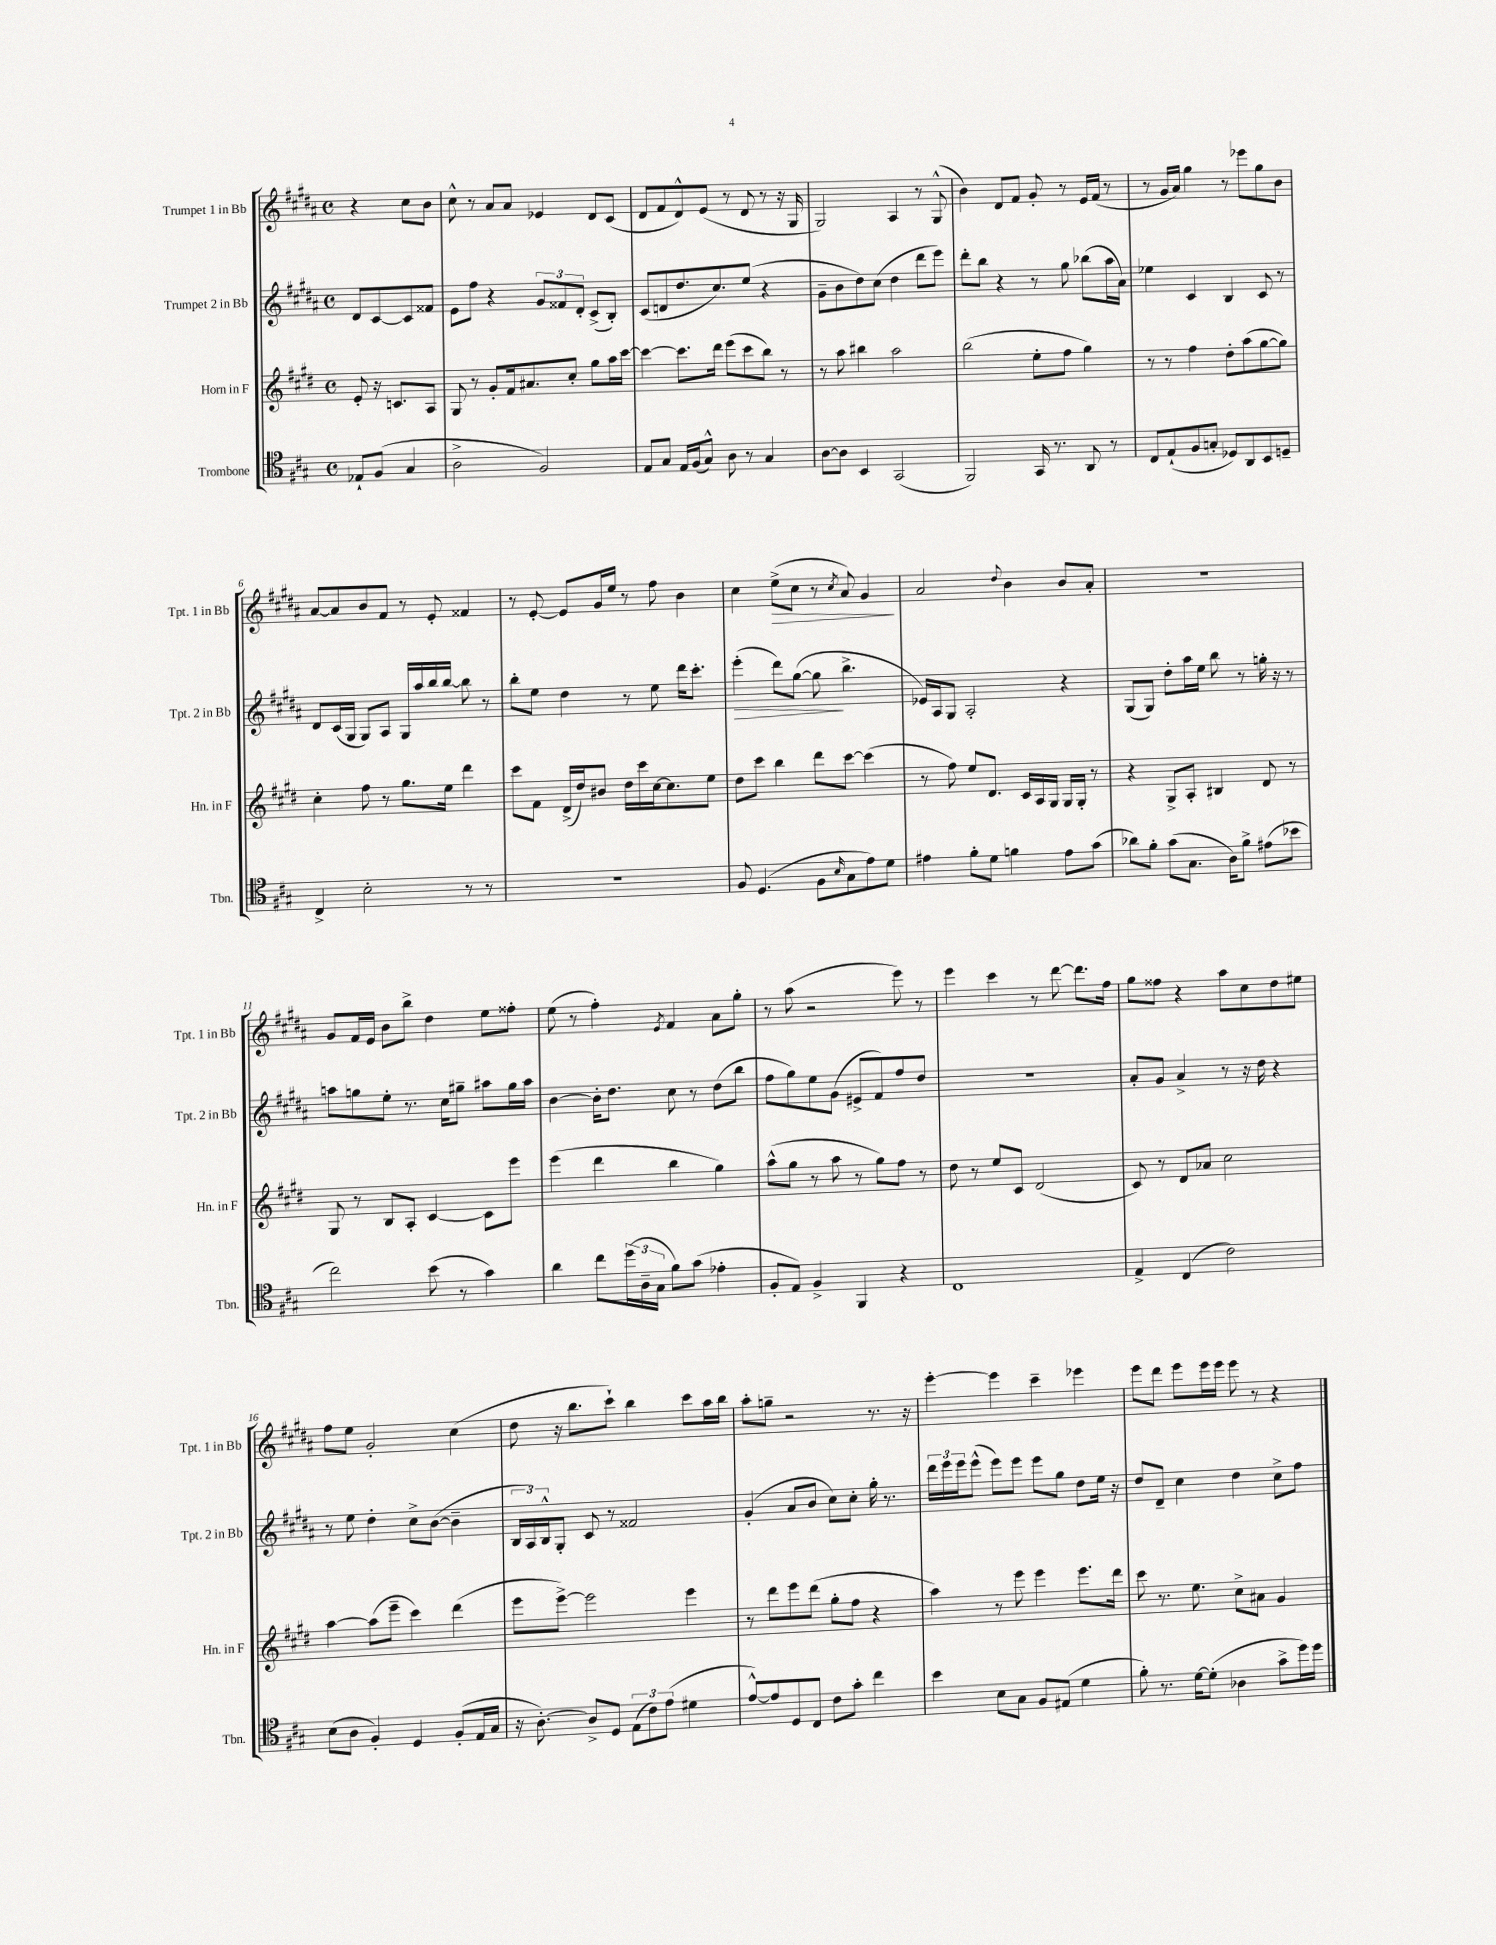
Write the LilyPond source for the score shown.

<<
\new StaffGroup <<
\new Staff = "s0" \with { instrumentName = "Trumpet 1 in Bb" shortInstrumentName = "Tpt. 1 in Bb" } {
    \clef treble \key b \major \defaultTimeSignature \time 4/4 \partial 2
    r4 cis''8 b'8 |
    cis''8-^ r8 ais'8 ais'8 ees'4 dis'8 cis'8( |
    dis'8 fis'8 dis'8-^) e'8( r8 dis'8 r8 r16 gis16 |
    gis2) ais4 r8 gis8-^( |
    b'4) dis'8 fis'8 gis'8-. r8 e'16 fis'16( r8 |
    r8 gis'16 ais'16) gis''4 r8 ees'''8 gis''8 b'8 |
    ais'8~ ais'8 b'8 fis'8 r8 e'8-. fisis'4 |
    r8 e'8~-. e'8 gis'16 e''16 r8 fis''8 b'4 |
    cis''4 e''8->\>( cis''8 r8 \acciaccatura { cis''8 } ais'8) gis'4\! |
    ais'2 \appoggiatura { dis''8 } b'4 b'8 ais'8-. |
    r1 |
    gis'8 fis'16 e'16 b'8 b''8-> dis''4 e''8 fisis''8-. |
    e''8( r8 fis''4-.) \acciaccatura { e'8 } fis'4 ais'8 gis''8-. |
    r8 ais''8( r2 e'''8) r8 |
    e'''4 cis'''4 r8 dis'''8~ dis'''8. fis''16 |
    gis''8 fisis''8 r4 ais''8 cis''8 dis''8 eis''8 |
    fis''8 e''8 gis'2-. cis''4( |
    dis''8 r16 b''8. cis'''8-!) b''4 cis'''8 ais''16 b''16 |
    ais''8-. g''8-- r2 r8. r16 |
    e'''4~-. e'''4 cis'''4-- ees'''4 |
    e'''8 dis'''8 e'''8 e'''16 e'''16 e'''8 r8 r4 \bar "|." |
}
\new Staff = "s1" \with { instrumentName = "Trumpet 2 in Bb" shortInstrumentName = "Tpt. 2 in Bb" } {
    \clef treble \key b \major \defaultTimeSignature \time 4/4 \partial 2
    dis'8 cis'8~ cis'8 fisis'8 |
    e'8 fis''8 r4 \tuplet 3/2 { gis'8 fisis'8 dis'8-. } cis'8->( b8-.) |
    cis'8( d'8 dis''8. cis''8.) e''8( r4 |
    gis'8-- b'8 dis''8) cis''8( dis''4 dis'''8 e'''8) |
    dis'''8-. b''8 r4 r8 gis''8 bes''8( ais''16 ais'16) |
    ees''4 cis'4 b4 cis'8 r8 |
    dis'8 cis'16( gis16 gis8) ais8 gis16 ais''16 b''16 b''16~ b''8 r8 |
    b''8-. e''8 dis''4 r8 e''8 dis'''16 cis'''8.-. |
    e'''4-.\>( dis'''8) gis''8~( gis''8\! b''4.-> |
    ees'16) ais16 gis8 ais2-. r4 |
    gis8( gis8) dis''8-. ais''16 e''16 b''8 r8 g''16-. r16 r8 |
    a''8 g''8 e''8-. r8. cis''16 gis''8-- ais''8 gis''16 ais''16 |
    b'4~ b'16-. dis''8. cis''8 r8 dis''8( b''8 |
    fis''8 gis''8) e''8 gis'8( eis'8-> fis'8) fis''8 dis''8 |
    r1 |
    ais'8-. gis'8 ais'4-> r8 r16 dis''16 r4 |
    r8 e''8 dis''4-. cis''8-> b'8~( b'4-- |
    \tuplet 3/2 { b16 ais16) b16-^ } gis8-. cis'8 r8 fisis'2 |
    gis'4-.( ais'8 b'8 cis''8) cis''8-. gis''16-. r8. |
    \tuplet 3/2 { dis'''16 e'''16 e'''16 } e'''8-^( e'''8) e'''8 e'''8 gis''8 dis''8 e''16 r16 |
    dis''8 dis'8-- cis''4 dis''4 cis''8-> fis''8 \bar "|." |
}
\new Staff = "s2" \with { instrumentName = "Horn in F" shortInstrumentName = "Hn. in F" } {
    \clef treble \key e \major \defaultTimeSignature \time 4/4 \partial 2
    e'8-. r16 c'8. a8 |
    gis8 r8 gis'8-. fis'16 ais'8. cis''8-. gis''8 a''16 cis'''16~ |
    cis'''4~ cis'''8. dis'''16 e'''8( cis'''8 b''8) r8 |
    r8 a''8 bis''4 a''2 |
    b''2( e''8-. fis''8 gis''4) |
    r8 r8 fis''4 dis''8-. a''8( gis''8~ gis''8) |
    cis''4-. fis''8 r8 gis''8. e''16 dis'''4 |
    cis'''8 fis'8 dis'16->( dis''16) bis'8 dis''16 cis'''16 cis''16~ cis''8. e''8 |
    dis''8 cis'''8 b''4 dis'''8 cis'''8~ cis'''4( |
    r8 fis''8) e''8 dis'8. cis'16 a16 gis16 gis16 gis16-. r8 |
    r4 gis8-> a8-. bis4 dis'8 r8 |
    gis8 r8 b8 a8-. cis'4~ cis'8 e'''8 |
    e'''4( dis'''4 b''4 gis''4) |
    a''8-^( gis''8 r8 a''8 r8 gis''8) fis''8 r8 |
    dis''8 r8 e''8 cis'8 dis'2( |
    cis'8) r8 dis'8 aes'8 cis''2 |
    a''4~ a''8( e'''8-- cis'''4) dis'''4( |
    e'''8 e'''8~->) e'''2 e'''4 |
    r8 dis'''8 e'''8 dis'''8( gis''8-. fis''8 r4 |
    a''4) r8 e'''8 e'''4 e'''8. dis'''16 |
    cis'''8 r8. e''8. cis''8-> ais'8 gis'4 \bar "|." |
}
\new Staff = "s3" \with { instrumentName = "Trombone" shortInstrumentName = "Tbn." } {
    \clef tenor \key a \major \defaultTimeSignature \time 4/4 \partial 2
    ees8-! fis8( gis4 |
    a2-> fis2) |
    e8 gis8 e16 fis16( gis8-^) a8 r8 gis4 |
    a8~ a8 b,4 gis,2( |
    fis,2) gis,16 r8. a,8 r8 |
    cis8 e8-!( fis8 g8-. des8) a,8 b,8 d8-- |
    cis4-> b2-. r8 r8 |
    R1 |
    fis8 d4.( fis8 \grace { b16 } gis8 e'8) d'8 |
    eis'4 fis'8-. d'8 f'4 eis'8 gis'8( |
    aes'8) fis'8-. gis'8( gis8. a16) fis'8-> eis'8( bes'8 |
    cis''2) b'8( r8 gis'4) |
    a'4 cis''8 \tuplet 3/2 { d''16( a16-- gis16 } fis'8) gis'8( ees'4-. |
    fis8-. e8) fis4-> fis,4 r4 |
    cis1 |
    e4-> cis4( cis'2) |
    b8( a8 fis4-.) d4 fis8-.( e16 gis16 |
    r16 a8.~-.) a8-> d8 \tuplet 3/2 { e8( cis'8) e'8( } dis'4 |
    e'8~-^) e'8 d8 cis8 cis'8 gis'8-. cis''4 |
    b'4 b8 gis8 fis8 eis8( d'4 |
    fis'8-.) r8. d'16~ d'8-.( aes4 gis'8-> d''16) d''16 \bar "|." |
}
>>
>>
